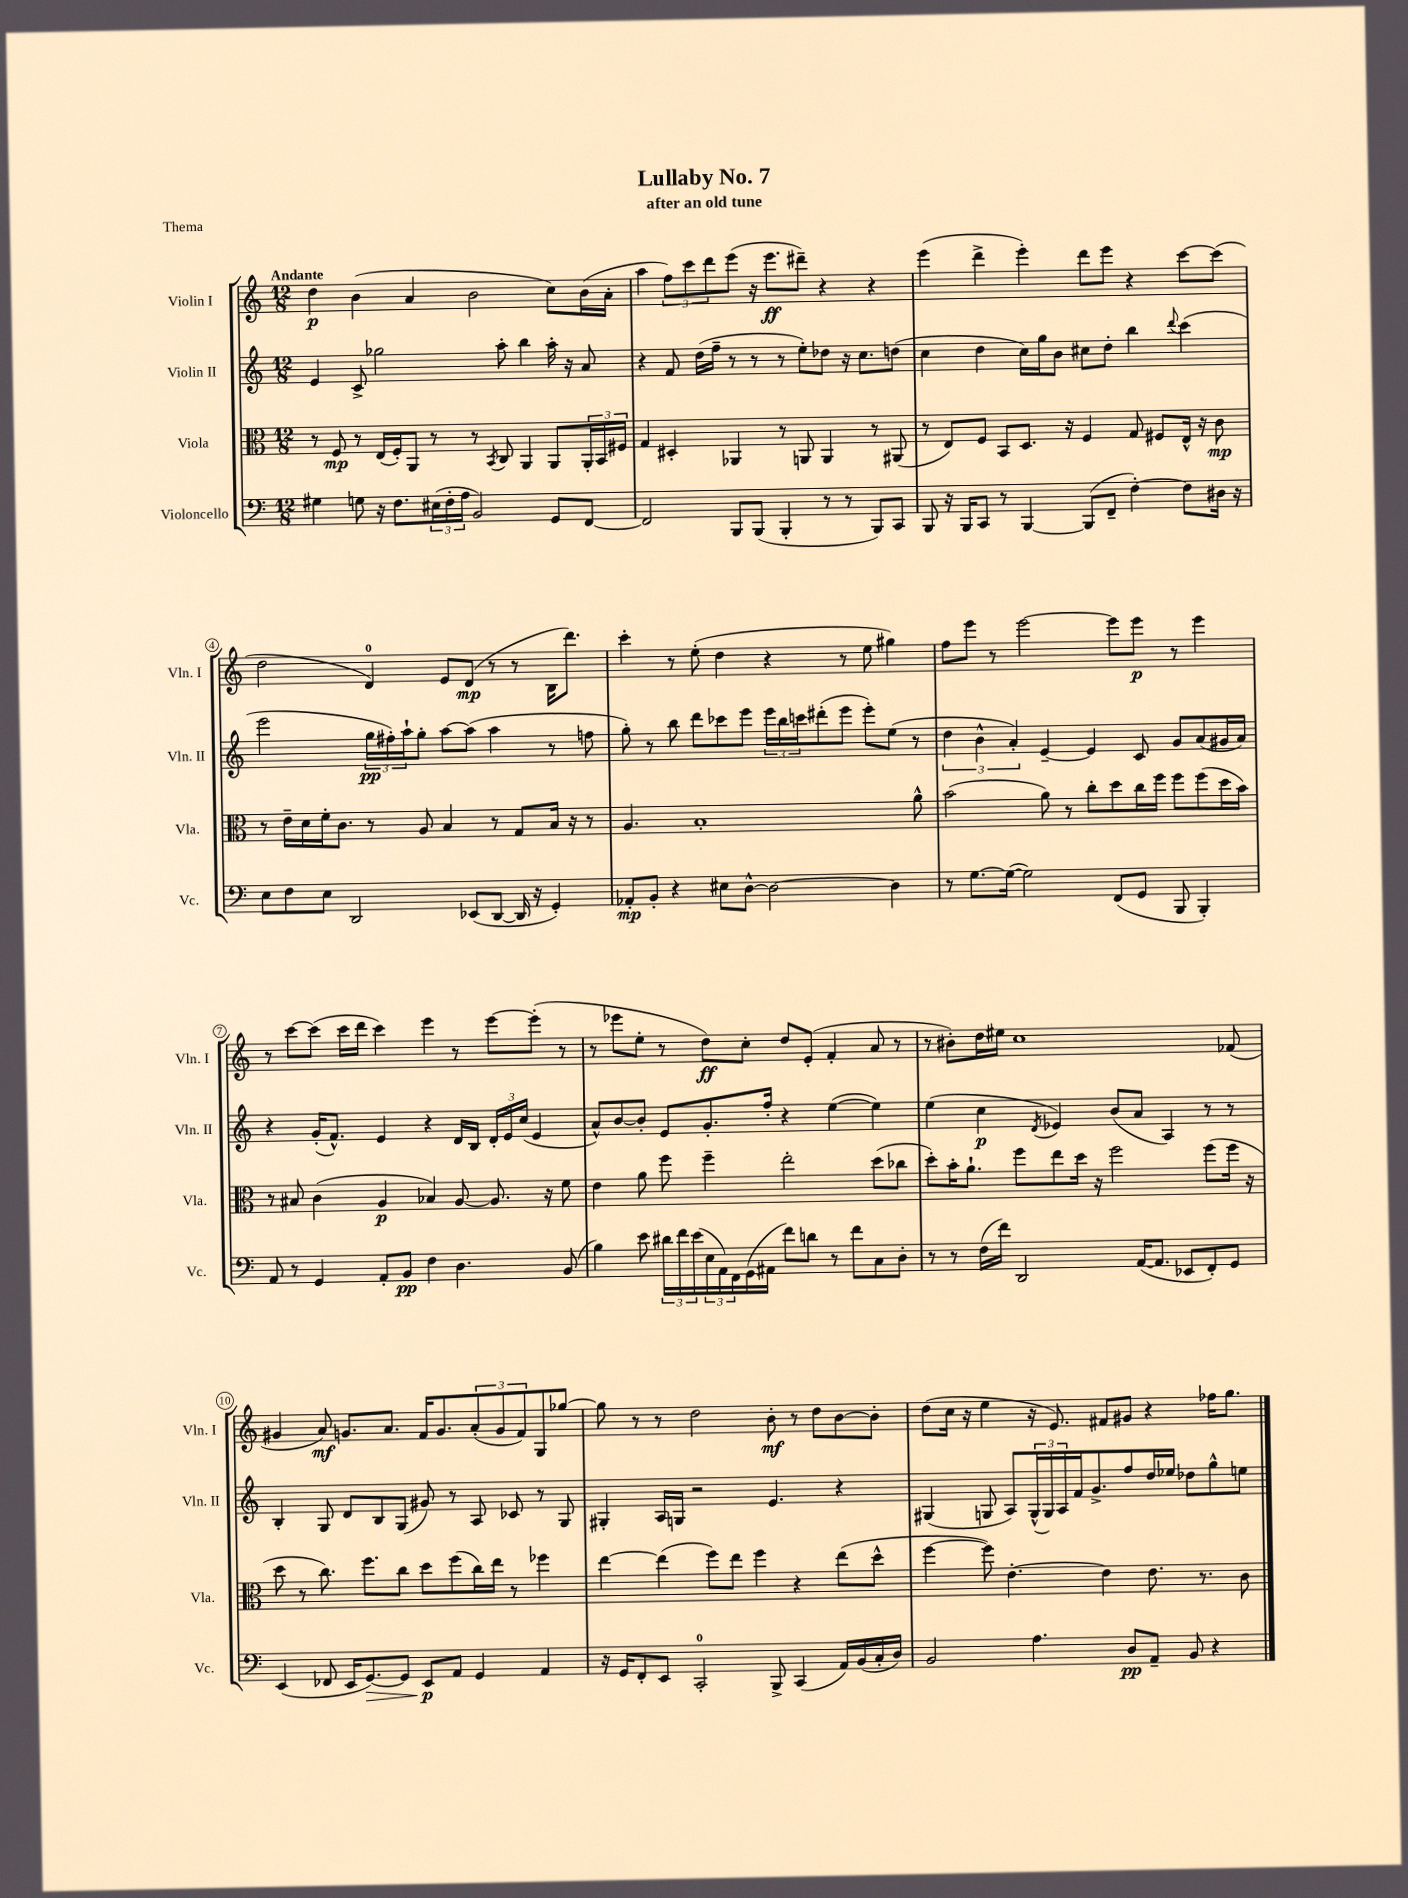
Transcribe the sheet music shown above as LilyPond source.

\header { title = "Lullaby No. 7" subtitle = "after an old tune" piece = "Thema" }
<<
\new StaffGroup <<
\new Staff = "s0" \with { instrumentName = "Violin I" shortInstrumentName = "Vln. I" } {
    \clef treble \key c \major \numericTimeSignature \time 12/8 \tempo "Andante"
    d''4\p b'4( a'4 b'2 c''8) b'16( a'16-. |
    a''4 \tuplet 3/2 { f''8) c'''8 d'''8 } e'''8( r16 e'''8.\ff dis'''8--) r4 r4 |
    e'''4( d'''4-> e'''4-.) d'''8 e'''8 r4 c'''8~ c'''8( |
    d''2 d'4-0) e'8 d'8\mp( r8 r8 b16 d'''8.) |
    c'''4-. r8 e''8-.( d''4 r4 r8 e''8 gis''4) |
    f''8 e'''8 r8 e'''2~ e'''8 e'''8\p r8 e'''4 |
    r8 c'''8~ c'''8( c'''16 d'''16 c'''4) e'''4 r8 e'''8~ e'''8-.( r8 |
    r8 ees'''8 e''8-. r8 d''8\ff) c''8-. d''8 e'8-.( f'4-. a'8 r8 |
    r8 bis'8-.) d''16 eis''16 c''1 fes'8( |
    gis'4 a'8\mf) g'8. a'8. f'16 g'8. \tuplet 3/2 { a'8-.( g'8 f'8) } g8 ges''8~ |
    ges''8 r8 r8 d''2 b'8-.\mf r8 d''8 b'8~ b'8-. |
    d''8( c''16 r16 e''4 r16 e'8.) fis'8 gis'8 r4 fes''16 g''8. \bar "|." |
}
\new Staff = "s1" \with { instrumentName = "Violin II" shortInstrumentName = "Vln. II" } {
    \clef treble \key c \major \numericTimeSignature \time 12/8
    e'4 c'8-> ges''2 a''8-. b''4 a''16-. r16 a'8 |
    r4 f'8 d''16( f''16-- r8 r8 r8 e''8-.) des''8 r16 c''8. d''8( |
    c''4 d''4 c''16) g''16 b'8 cis''8 d''8-. b''4 \appoggiatura { d'''8 } c'''4( |
    e'''2 \tuplet 3/2 { g''16\pp fis''16-.) a''16-! } g''8-. a''8~ a''8( a''4 r8 f''8 |
    g''8-.) r8 b''8 d'''8 ces'''8 e'''8 \tuplet 3/2 { e'''16 b''16 c'''16 } dis'''8-.( e'''8 e'''8-.) e''8( r8 |
    \tuplet 3/2 { d''4 b'4-^ a'4-.) } e'4~-- e'4 c'8 g'8 a'8( gis'16 a'16) |
    r4 g'16-.( f'8.-^) e'4 r4 d'16 b16 \tuplet 3/2 { d'16-. e'16 c''16( } e'4 |
    a'8-^) b'8~ b'8-. e'8 g'8.-. f''16-. r4 e''4~( e''4) |
    e''4( c''4\p \acciaccatura { d'8 } ees'4) b'8( a'8 a4) r8 r8 |
    b4-. g8 d'8 b8 g8( gis'8) r8 a8 ces'8 r8 g8 |
    gis4-. a16 g16 r2 e'4. r4 |
    gis4( g8 a8) \tuplet 3/2 { g16-^( g16) a16 } f'16 g'8.-> f''8 d''16 ees''16 des''8 g''8-^ e''8 \bar "|." |
}
\new Staff = "s2" \with { instrumentName = "Viola" shortInstrumentName = "Vla." } {
    \clef alto \key c \major \numericTimeSignature \time 12/8
    r8 f8\mp r8 e16( f16-.) a,8 r8 r8 \acciaccatura { b,8 } c8 a,4 a,8 \tuplet 3/2 { a,16-. b,16 fis16 } |
    g4 dis4-. aes,4 r8 a,8 a,4 r8 ais,8( |
    r8 e8) f8 b,8 d8. r16 f4 g8 fis8 e16-^ r16 c'8\mp |
    r8 e'16-- d'16 f'16-. c'8. r8 a8 b4 r8 g8 b16 r16 r8 |
    a4. b1-. a'8-^ |
    b'2( a'8) r8 c''8-. d''8 c''16 f''16 f''8 f''8( d''16 b'16) |
    r8 bis8 c'4( a4\p bes4) a8~ a8. r16 f'8 |
    e'4 a'8 f''8 f''4-- e''2-. d''8( ces''8 |
    d''8-.) b'16-. a'8.-! f''8 e''8 d''16 r16 f''2 f''8( f''16 r16 |
    d''8 r8 c''8.) f''8. c''8 d''8 f''8( c''16) e''16 r8 fes''4 |
    e''4~ e''4( f''8) e''8 f''4 r4 e''8( d''8-^ |
    f''4~ f''8) e'4.~-. e'4 e'8. r8. c'8 \bar "|." |
}
\new Staff = "s3" \with { instrumentName = "Violoncello" shortInstrumentName = "Vc." } {
    \clef bass \key c \major \numericTimeSignature \time 12/8
    gis4 g8 r16 f8. \tuplet 3/2 { eis16( f16-. a16 } b,2) g,8 f,8~ |
    f,2 b,,8 b,,8( b,,4-. r8 r8 b,,8) c,8 |
    b,,8 r16 b,,16 c,8 r8 b,,4~ b,,8( f,8-- f4~-.) f8 dis16 r16 |
    e8 f8 e8 d,2 ees,8( d,8~ d,16 r16 g,4-.) |
    aes,8-.\mp b,8-. r4 eis8 d8~-^ d2~ d4 |
    r8 g8.~ g16~( g2) f,8( g,8 b,,8 b,,4-.) |
    a,8 r8 g,4 a,8-. b,8\pp f4 d4. b,8( |
    b4) e'8 \tuplet 3/2 { dis'16 f'16 e'16( } \tuplet 3/2 { e16 a,16) f,16 } g,16( ais,16 f'8) d'8 r8 f'8 c8 d8-. |
    r8 r8 f16( f'16) d,2 a,16~( a,8. ees,8 f,8-.) g,8 |
    e,4( fes,8 e,16 g,8.~\>) g,8 e,8\p\! a,8 g,4 a,4 |
    r16 g,16 f,8-. e,8 c,2-0-. b,,8-> c,4( a,16) b,16( c16-. d16) |
    b,2 a4. d8\pp a,8-- b,8 r4 \bar "|." |
}
>>
>>
\layout { \context { \Score \override BarNumber.stencil = #(make-stencil-circler 0.1 0.3 ly:text-interface::print) } }
